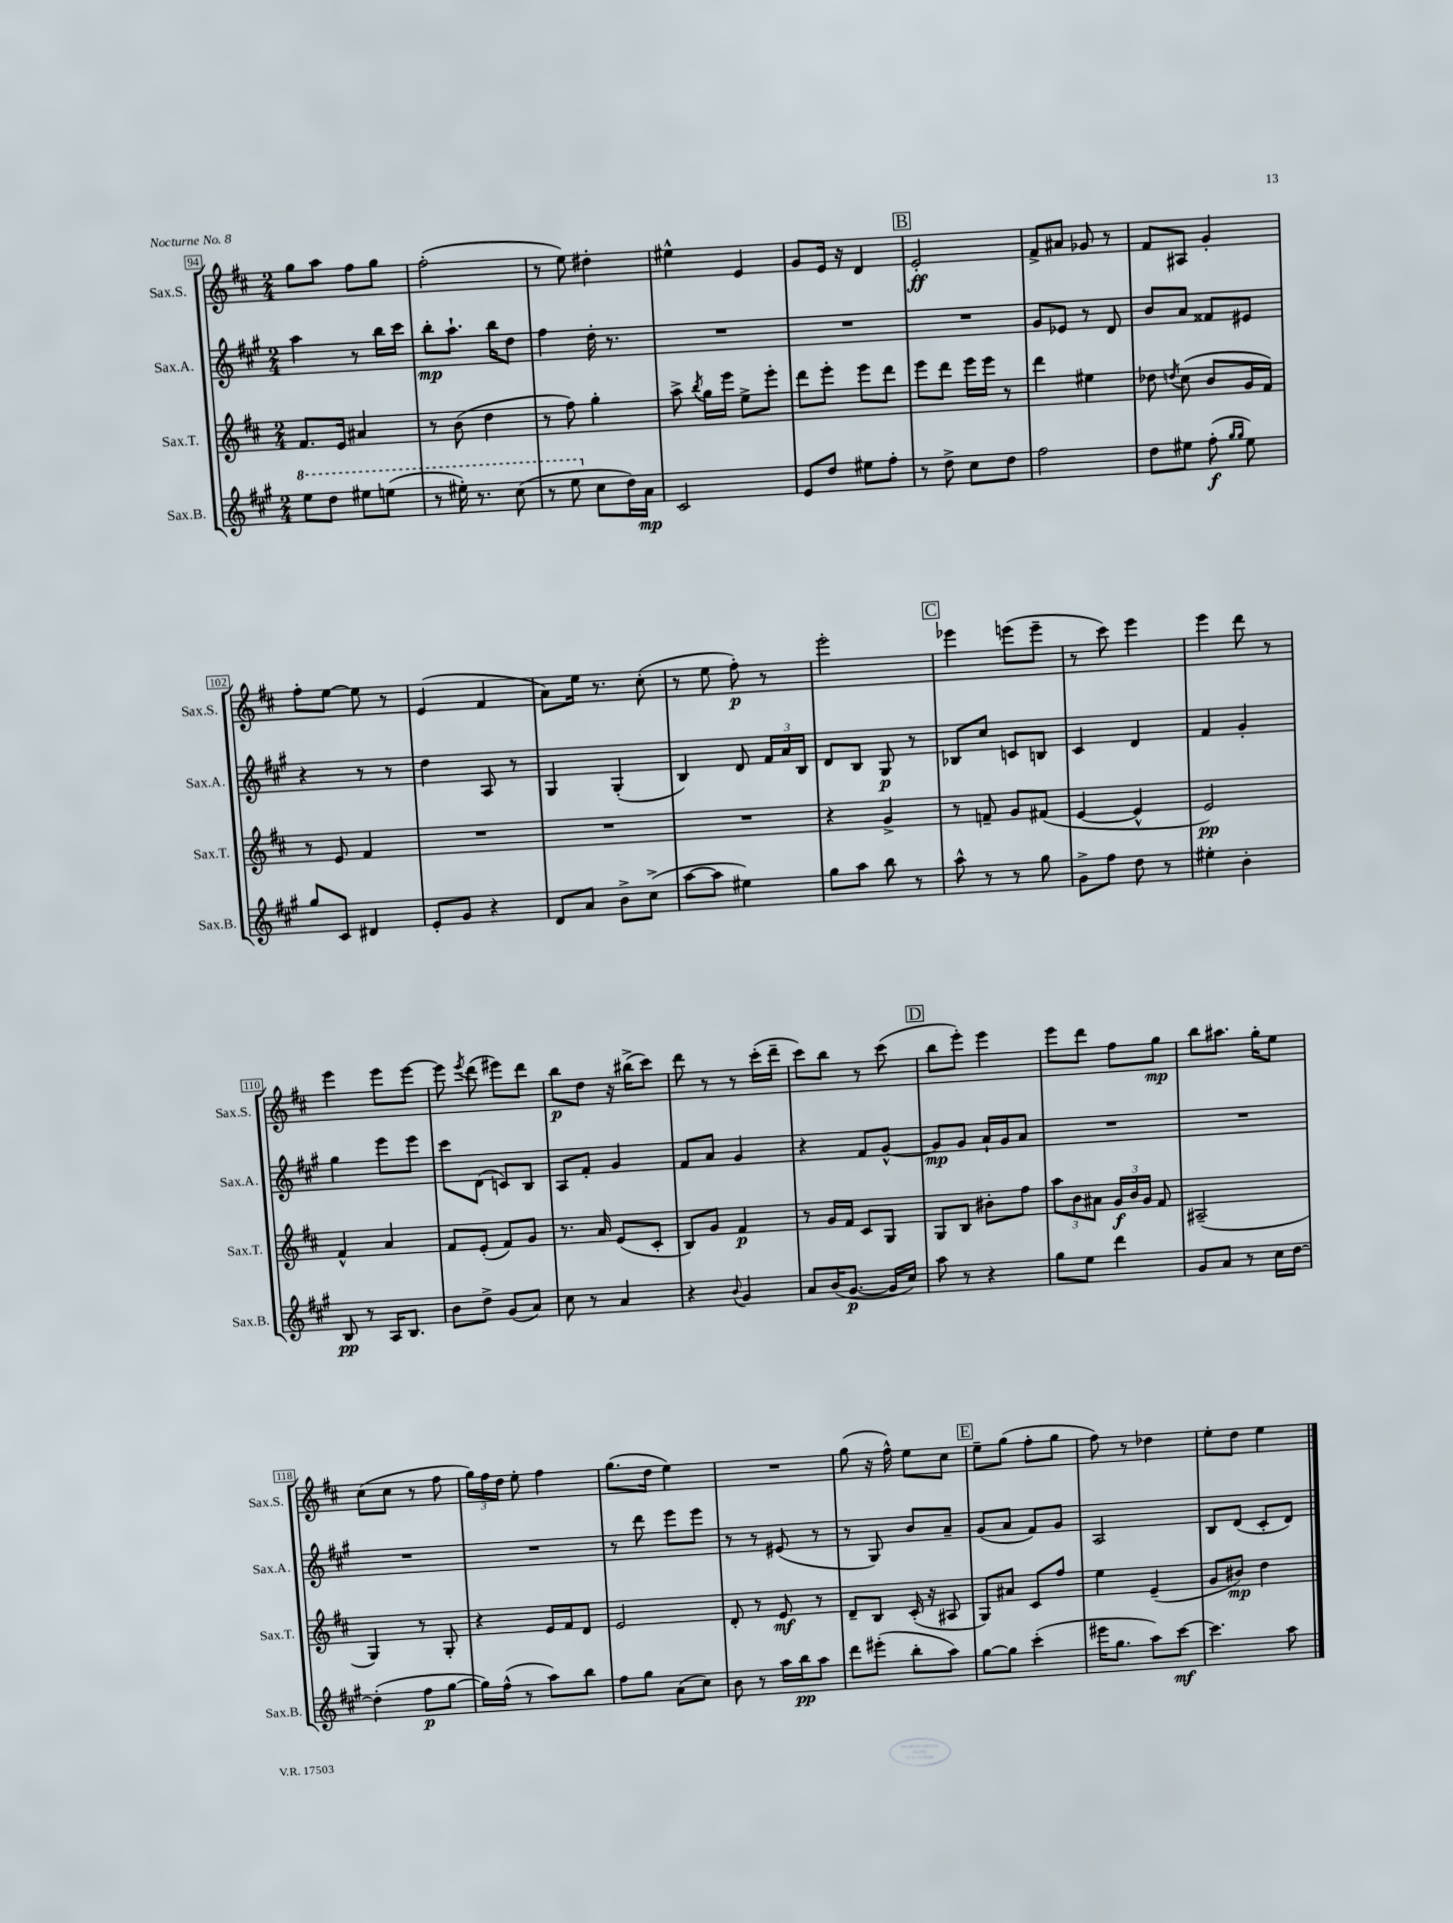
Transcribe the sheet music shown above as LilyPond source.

<<
\new StaffGroup <<
\new Staff = "s0" \with { instrumentName = "Sax.S." shortInstrumentName = "Sax.S." } {
    \clef treble \key d \major \numericTimeSignature \time 2/4
    \autoBeamOff g''8[ a''8] fis''8[ g''8] |
    fis''2-.( |
    r8 e''8) dis''4-. |
    eis''4-^ e'4 |
    g'8[ e'16] r16 d'4 |
    \mark \markup { \box "B" } e'2-.\ff |
    fis'8[-> ais'8] ges'8 r8 |
    fis'8[ ais8] g'4-. |
    fis''8[-. e''8]~ e''8 r8 |
    e'4( fis'4 |
    a'8[) e''16] r8. cis''8-.( |
    r8 e''8 fis''8-.\p) r8 |
    e'''2-. |
    \mark \markup { \box "C" } ees'''4 e'''8[( e'''8]-- |
    r8 cis'''8) e'''4 |
    e'''4 d'''8 r8 |
    e'''4 e'''8[ e'''8]~ |
    e'''8 \acciaccatura { e'''8 } d'''8( eis'''8[) d'''8] |
    b''8[\p d''8] r16 bis''16[->( cis'''8]) |
    d'''8 r8 r8 cis'''16[-.( d'''16]-- |
    cis'''8[) b''8] r8 cis'''8( |
    \mark \markup { \box "D" } b''8[ e'''8]-.) e'''4 |
    e'''8[ d'''8] fis''8[ g''8]\mp |
    b''8[ ais''8.] g''16[-. e''8] |
    cis''8[( cis''8] r8 fis''8 |
    \tuplet 3/2 { g''16[) fis''16 d''16] } e''8-. fis''4 |
    g''8.[( d''16] e''4) |
    R2 |
    g''8( r16 fis''16-^) e''8[ cis''8] |
    \mark \markup { \box "E" } e''8[-- g''8]( fis''8[-. g''8] |
    fis''8) r8 des''4 |
    e''8[-. d''8] e''4 \bar "|." |
}
\new Staff = "s1" \with { instrumentName = "Sax.A." shortInstrumentName = "Sax.A." } {
    \clef treble \key a \major \numericTimeSignature \time 2/4
    \autoBeamOff a''4 r8 b''16[ cis'''16] |
    b''8[-.\mp a''8.]-! b''16[ d''8] |
    fis''4 d''16-. r8. |
    R2 |
    R2 |
    \mark \markup { \box "B" } R2 |
    gis'8[ ees'8] r8 d'8 |
    b'8[ a'8] fisis'8[ eis'8] |
    r4 r8 r8 |
    d''4 a8 r8 |
    gis4 gis4-.( |
    b4) d'8 \tuplet 3/2 { fis'16[ a'16 b16] } |
    d'8[ b8] gis8\p r8 |
    \mark \markup { \box "C" } bes8[ cis''8] c'8[ b8] |
    cis'4 d'4 |
    fis'4 gis'4-. |
    gis''4 e'''8[ e'''8] |
    cis'''8[ d'8]( c'8[) b8] |
    a8[ fis'8]-. gis'4 |
    fis'8[ a'8] gis'4 |
    r4 fis'8[ gis'8]~-^ |
    \mark \markup { \box "D" } gis'8[\mp gis'8] a'16[-! gis'16 a'8] |
    R2 |
    R2 |
    R2 |
    R2 |
    r8 d'''8 e'''8[ e'''8] |
    r8 r8 eis'8( r8 |
    r8 gis8) b'8[ a'8]-- |
    \mark \markup { \box "E" } gis'8[( a'8] fis'8[) gis'8] |
    a2 |
    b8[ d'8]( cis'8[-. d'8]) \bar "|." |
}
\new Staff = "s2" \with { instrumentName = "Sax.T." shortInstrumentName = "Sax.T." } {
    \clef treble \key d \major \numericTimeSignature \time 2/4
    \autoBeamOff fis'8.[ e'16] ais'4 |
    r8 b'8( d''4 |
    r8 fis''8) g''4-. |
    a''8-> \acciaccatura { b''8 } g''16[ e'''16] e''8[-> e'''8]-. |
    d'''8[ e'''8]-. e'''8[ d'''8] |
    \mark \markup { \box "B" } e'''8[ d'''8] e'''16[ e'''16] r8 |
    d'''4 eis''4 |
    des''8 \acciaccatura { d''8 } cis''8( b'8[ g'16 fis'16]) |
    r8 e'8 fis'4 |
    R2 |
    R2 |
    R2 |
    r4 g'4-> |
    \mark \markup { \box "C" } r8 f'8-- g'8[ fis'8]( |
    e'4~ e'4-^ |
    e'2\pp) |
    fis'4-^ a'4 |
    fis'8[ e'8]-.( fis'8[) g'8] |
    r8. a'16 e'8[( cis'8]-. |
    b8[) g'8] fis'4\p |
    r8 g'16[ fis'16] cis'8[ g8] |
    \mark \markup { \box "D" } g8[ b8] bis'8[-. fis''8] |
    \tuplet 3/2 { a''8[ b'8 ais'8] } \tuplet 3/2 { g'16[\f b'16 g'16] } fis'8 |
    ais2--( |
    g4) r8 g8-. |
    r4 e'16[ fis'16 d'8] |
    e'2 |
    d'8-. r8 e'8\mf r8 |
    d'8[-- b8] cis'16-.( r16 ais8 |
    \mark \markup { \box "E" } g8[) ais'8] cis'8[ fis''8] |
    e''4 e'4--( |
    g'8[ bis'8]\mp) d''4 \bar "|." |
}
\new Staff = "s3" \with { instrumentName = "Sax.B." shortInstrumentName = "Sax.B." } {
    \clef treble \key a \major \numericTimeSignature \time 2/4
    \autoBeamOff \ottava #1 e'''8[ d'''8] eis'''8[ e'''8]( |
    r8 eis'''16-.) r8. cis'''8( |
    r8 e'''8 \ottava #0 cis''8[ d''16) a'16]\mp |
    cis'2 |
    e'8[ d''8] eis''8[ fis''8]-. |
    \mark \markup { \box "B" } r8 d''8-> cis''8[ d''8] |
    fis''2 |
    d''8[ eis''8] fis''8-.\f( \grace { gis''16[ gis''16] } eis''8) |
    gis''8[ cis'8] dis'4 |
    e'8[-. gis'8] r4 |
    d'8[ a'8] b'8[-> cis''8]->( |
    a''8[~ a''8] eis''4) |
    gis''8[ a''8] b''8 r8 |
    \mark \markup { \box "C" } a''8-^ r8 r8 gis''8 |
    gis'8[-> fis''8] d''8 r8 |
    eis''4-. b'4-. |
    b8\pp r8 a16[ b8.] |
    b'8[ d''8]-> gis'8[( a'8]) |
    cis''8 r8 a'4 |
    r4 \appoggiatura { b'8 } gis'4 |
    a'8[ b'16( gis'8.]~\p gis'16[ cis''16]) |
    \mark \markup { \box "D" } a''8 r8 r4 |
    gis''8[ e''8] d'''4 |
    gis'8[ a'8] r8 cis''16[ d''16]~ |
    d''4-.( fis''8[\p gis''8]~ |
    gis''16[) fis''16]-^( r8 a''8[) b''8] |
    fis''8[ gis''8] a'8[( cis''8]) |
    b'8 r8 a''16[ b''16\pp a''8] |
    d'''8[ eis'''8]-.( b''8[-. a''8]) |
    \mark \markup { \box "E" } gis''8[~ gis''8] cis'''4-.( |
    eis'''16[ gis''8.] a''8[) cis'''8]~\mf |
    cis'''4. a''8 \bar "|." |
}
>>
>>
\layout { \context { \Score currentBarNumber = #94 \override BarNumber.stencil = #(make-stencil-boxer 0.1 0.3 ly:text-interface::print) } }
